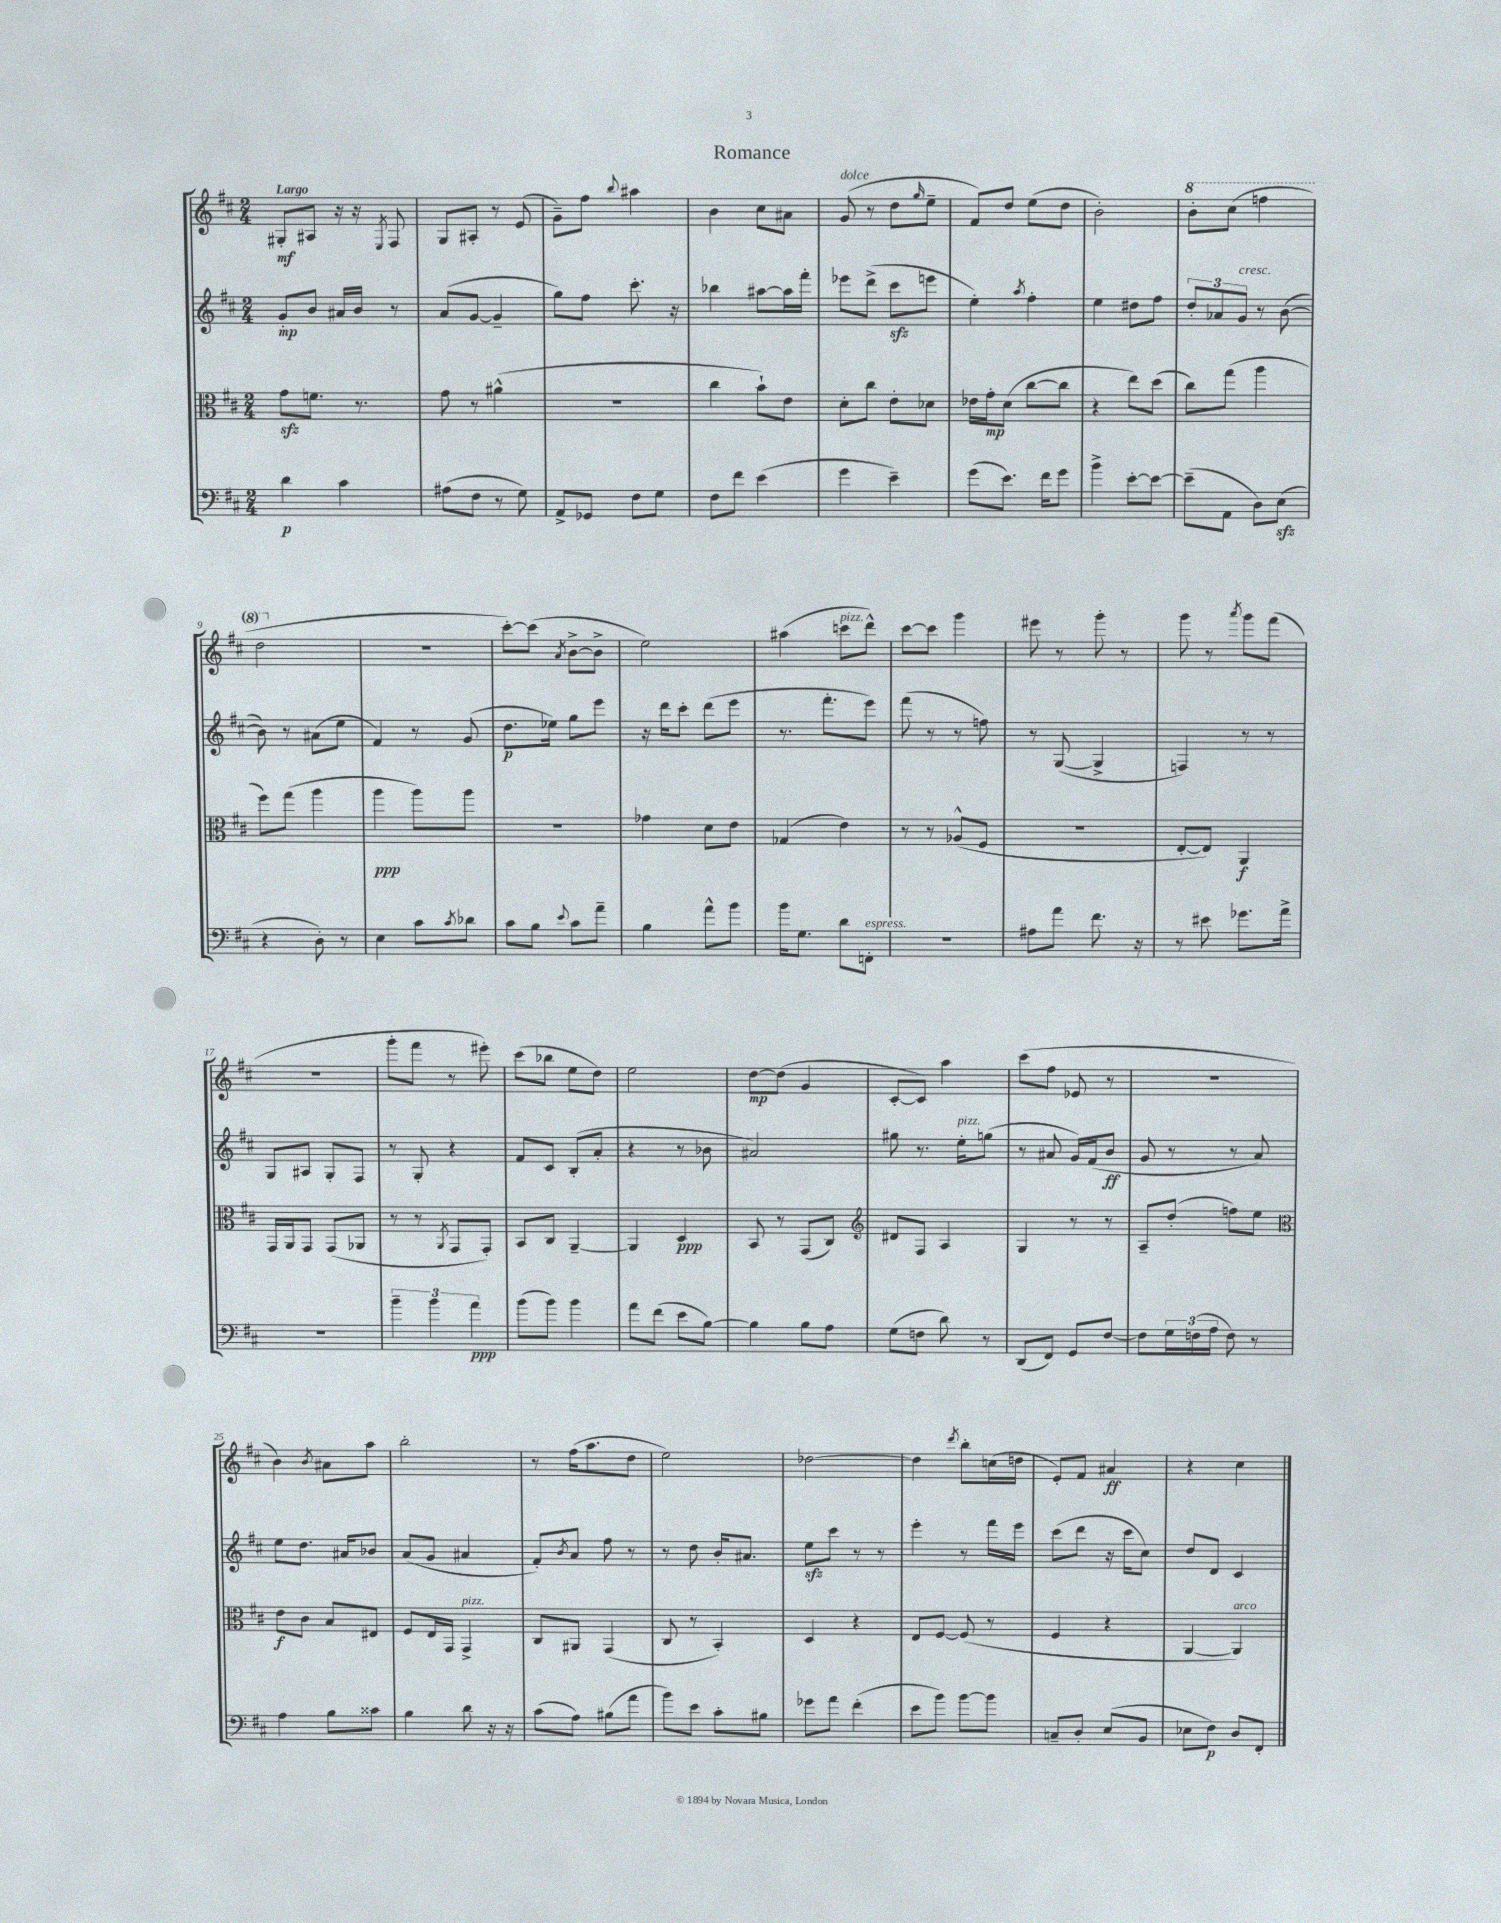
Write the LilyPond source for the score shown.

\header { title = "Romance" }
<<
\new StaffGroup <<
\new Staff = "s0" {
    \clef treble \key d \major \numericTimeSignature \time 2/4 \tempo "Largo"
    gis8-.\mf ais8 r16 r16 \acciaccatura { e8 } fis8 |
    g8 ais8-. r8 e'8( |
    g'8--) fis''8 \appoggiatura { b''8 } ais''4 |
    b'4 cis''8 ais'8 |
    g'8^\markup { \italic "dolce" }( r8 d''8 \grace { g''16 } e''8-- |
    fis'8) d''8 e''8( d''8 |
    b'2-.) |
    \ottava #1 b''8-. cis'''8( f'''4 |
    d'''2 \ottava #0 |
    R2 |
    cis'''8~-.) cis'''8( \acciaccatura { a'8 } b'8~-> b'8-> |
    e''2) |
    ais''4( c'''8^\markup { \italic "pizz." } d'''8-^) |
    cis'''8~ cis'''8 g'''4 |
    eis'''8 r8 g'''8-. r8 |
    g'''8 r8 \acciaccatura { a'''8 } g'''8 fis'''8( |
    R2 |
    g'''8-. fis'''8 r8 eis'''8-.) |
    cis'''8( bes''8 e''8 d''8) |
    e''2 |
    d''8~\mp d''8( g'4 |
    cis'8~-. cis'8) a''4 |
    cis'''8( fis''8 ees'8 r8 |
    r2 |
    b'4) \acciaccatura { b'8 } ais'8 a''8 |
    b''2-. |
    r8 fis''16( a''8. d''8 |
    e''2) |
    des''2~ |
    des''4 \acciaccatura { d'''8 } b''8-. c''16( d''16 |
    e'8-.) fis'8 ais'4\ff |
    r4 cis''4 \bar "|." |
}
\new Staff = "s1" {
    \clef treble \key d \major \numericTimeSignature \time 2/4
    g'8-.\mp b'8 ais'16 b'16 r8 |
    a'8( g'8~ g'4-- |
    g''8) fis''8 cis'''8.-. r16 |
    bes''4 ais''8~ ais''16 fis'''16-. |
    ees'''8 d'''8->( cis'''8\sfz e'''8 |
    e''4-.) \acciaccatura { a''8 } fis''4-. |
    e''4 dis''8 fis''8 |
    \tuplet 3/2 { d''8-. aes'8 g'8^\markup { \italic "cresc." } } r8 b'8~( |
    b'8) r8 ais'8( e''8 |
    fis'4) r8 g'8( |
    d''8.\p ees''16) g''8 e'''8 |
    r16 d'''16 cis'''8-. d'''8( e'''8 |
    r8. fis'''8.-. e'''8) |
    fis'''8( r8 r8 f''8) |
    r8 g8~( g4-> |
    f4) r8 r8 |
    g8 ais8 g8-. fis8 |
    r8 g8-. r4 |
    fis'8 cis'8 b8-.( a'8-. |
    r4 r8 bes'8 |
    ais'2) |
    gis''8 r8. e''16-.^\markup { \italic "pizz." } g''8( |
    r8 ais'8 g'16) fis'16( b'8\ff |
    g'8 r8 r8 a'8) |
    e''8 d''8. ais'16 bes'8 |
    a'8( g'8 ais'4 |
    fis'8-.) \acciaccatura { b'8 } a'8 fis''8 r8 |
    r8 d''8 b'16-. ais'8. |
    e''8\sfz cis'''8 r8 r8 |
    e'''4-. r8 fis'''16 e'''16 |
    cis'''8( d'''8 r16 cis'''16 cis''8) |
    d''8 d'8 cis'4 \bar "|." |
}
\new Staff = "s2" {
    \clef alto \key d \major \numericTimeSignature \time 2/4
    g'8\sfz f'8. r8. |
    g'8 r8 ais'4-^( |
    R2 |
    cis''4 b'8-!) e'8 |
    d'8-. cis''8 e'8-. des'8 |
    ees'16 g'16-.\mp d'8( cis''8~ cis''8 |
    r4 e''8) d''8( |
    cis''8) g''8( a''4 |
    fis''8) g''8( a''4 |
    a''4\ppp a''8) a''8 |
    R2 |
    ges'4 d'8 e'8 |
    ges4( e'4) |
    r8 r8 aes8-^( fis8 |
    R2 |
    e8~-. e8) a,4\f |
    g,16 a,16 g,8 g,8( aes,8 |
    r8 r8 \acciaccatura { a,8 } g,8 g,8-.) |
    b,8 cis8 a,4~-- |
    a,4 d4\ppp |
    b,8 r8 g,8( cis8) |
    \clef treble dis'8 fis8 a4 |
    g4 r8 r8 |
    a8-- d''8-.( f''8) e''8 |
    \clef alto e'8\f cis'8 b8 eis8 |
    fis8 e16 g,16 g,4->^\markup { \italic "pizz." } |
    cis8 ais,8 g,4( |
    cis8 r8 b,4-.) |
    d4 r4 |
    e8 fis8~ fis8( r8 |
    fis4 r4 |
    a,4~ a,4^\markup { \italic "arco" }) \bar "|." |
}
\new Staff = "s3" {
    \clef bass \key d \major \numericTimeSignature \time 2/4
    d'4\p cis'4 |
    ais8( fis8 r8 g8) |
    a,8-> ges,8 fis8 g8 |
    fis8 fis'8 e'4( |
    g'4 e'4--) |
    g'8( e'8.) fis'16 g'8 |
    b'4-> e'8~-. e'8~ |
    e'8--( a,8 d8) e8\sfz( |
    r4 d8-.) r8 |
    e4 cis'8 \acciaccatura { cis'8 } des'8 |
    cis'8 b8 \appoggiatura { e'8 } cis'8 a'8-- |
    b4 a'8-^ b'8 |
    b'16 g8. d'8 f,8-.^\markup { \italic "espress." } |
    R2 |
    ais8 a'8 fis'8. r16 |
    r8 eis'8 ges'8. a'16-> |
    r2 |
    \tuplet 3/2 { b'4-- b'4 a'4\ppp } |
    b'8( b'8) b'4 |
    a'8 fis'8( e'8 b8~) |
    b4 b8 a8 |
    g8( f8 d'8) r8 |
    d,8( fis,8) g,8 fis8~ |
    fis8 \tuplet 3/2 { g16 f16( a16 } f8) r8 |
    a4 b8 cisis'8 |
    b4 d'8 r16 r16 |
    cis'8( a8) bis8( a'8 |
    b'8) e'8 cis'8-. bis8 |
    ges'8 a'8 fis'4-.( |
    e'8 b'8) b'8~ b'8 |
    c8-- d8-. e8( b,8 |
    ees8 fis8\p) d8 fis,8-. \bar "|." |
}
>>
>>
